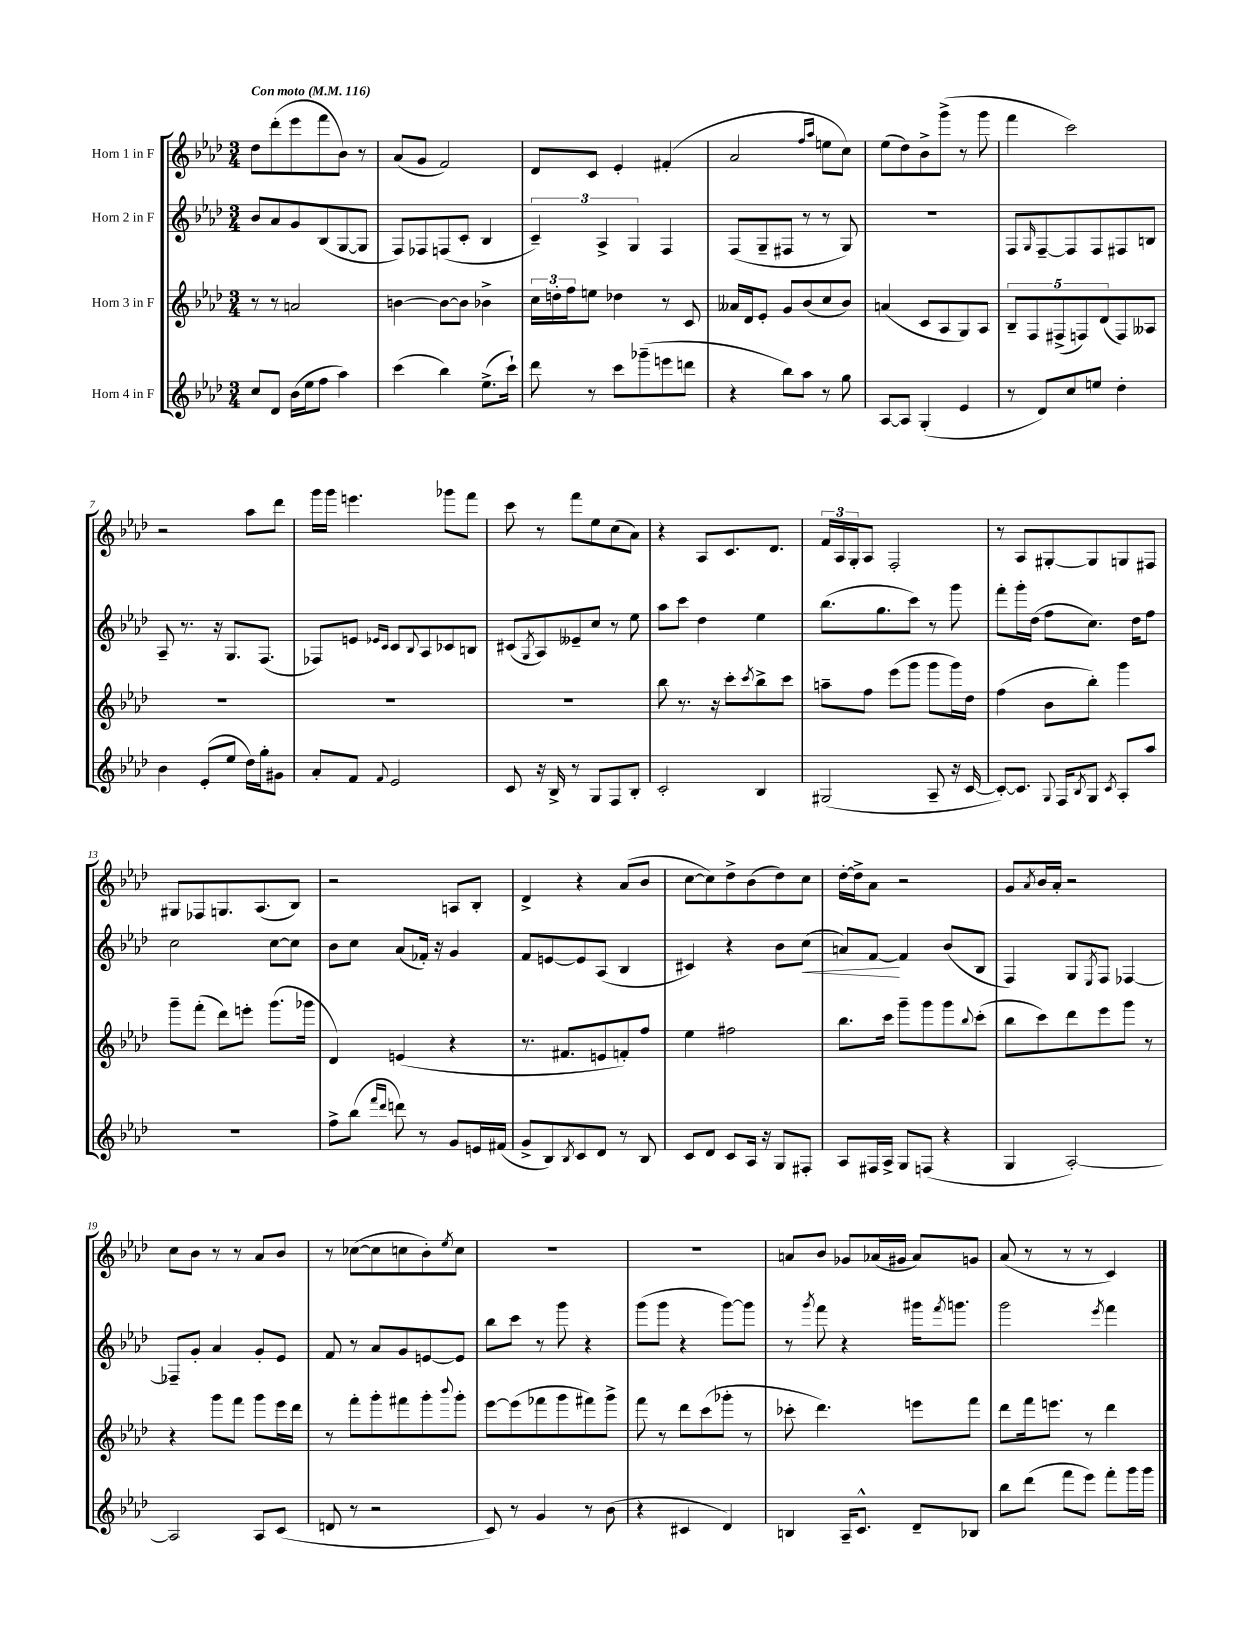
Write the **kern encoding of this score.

**kern	**kern	**kern	**dynam	**kern
*part4	*part3	*part2	*part2	*part1
*staff4	*staff3	*staff2	*staff2	*staff1
*I"Horn 4 in F	*I"Horn 3 in F	*I"Horn 2 in F	*	*I"Horn 1 in F
*clefG2	*clefG2	*clefG2	*	*clefG2
*k[b-e-a-d-]	*k[b-e-a-d-]	*k[b-e-a-d-]	*	*k[b-e-a-d-]
*M3/4	*M3/4	*M3/4	*	*M3/4
*MM116	*MM116	*MM116	*	*MM116
=1	=1	=1	=1	=1
!	!	!	!	!LO:TX:a:B:t=Con moto
8cc/L	8r	8b-/L	.	8dd-\L
8d-/J	8r	8a-/	.	(8ddd-'\
(16b-\LL	2an/	8g/	.	8eee-\
16ee-\J	.	.	.	.
8ff\J	.	(8B-/	.	8fff\
4aa-\)	.	[8G/	.	8b-\J)
.	.	8G/J]	.	8r
=2	=2	=2	=2	=2
(4ccc\	[4bn\	8F/L)	.	(8a-/L
.	.	8F-X/	.	8g/J
4bb-\)	8b\L_	(8Fn/	.	2f/)
.	8b\J]	8c'/J	.	.
(8.ee-^\L	4b-X^\	4B-/	.	.
16ccc`\Jk)	.	.	.	.
=3	=3	=3	=3	=3
8ddd-\	24cc\LL	6c~/)	.	8d-/L
.	24ddn'\	.	.	.
.	24ff\J	.	.	.
8r	8een\J	.	.	8c/J
.	.	6A-^/	.	.
8ccc\L	4dd-X\	.	.	4e-'/
.	.	6G/	.	.
(8ggg-X~\	.	.	.	.
8eeen\	8r	4F/	.	(4f#X'/
8dddn\J	8c/	.	.	.
=4	=4	=4	=4	=4
4r	16a--X/LL	(8F/L	.	2a-/
.	16d-/J	.	.	.
.	8e-'/J	8G~/	.	.
8bb-\L)	8g/L	8F#X/J	.	.
8aa-\J	(8b-/	8r	.	.
.	.	.	.	16qqff/LL
.	.	.	.	16qqaa-/JJ
8r	8cc/	8r	.	8een\L
8gg\	8b-/J)	8G/)	.	8cc\J)
=5	=5	=5	=5	=5
[8A-/L	(4an/	2.r	.	(8ee-\L
8A-/J]	.	.	.	8dd-\)
(4G'/	8c/L	.	.	8b-^\
.	8A-/	.	.	(8ggg^\J
4e-/	8G/)	.	.	8r
.	8A-/J	.	.	8ggg\
=6	=6	=6	=6	=6
8r	10B-~/L	8F/L	.	4fff\
.	10F/	.	.	.
.	.	16qqG/	.	.
8d-/L)	.	[8F~/	.	.
.	(10F#X^/	.	.	.
8cc/	.	8F/]	.	2ccc\)
.	10Fn/)	.	.	.
8een/J	.	8F/	.	.
.	(10d-/	.	.	.
4dd-'\	8F/)	8F#X/	.	.
.	8A--X/J	8Bn/J	.	.
!!LO:LB:g=z
=7	=7	=7	=7	=7
4b-\	2.r	8A-~/	.	2r
.	.	8.r	.	.
(8e-'/L	.	.	.	.
.	.	16r	.	.
8ee-/J	.	8.G/L	.	.
16dd-\LL)	.	.	.	8aa-\L
16gg'\J	.	(8.F/J	.	.
8g#X\J	.	.	.	8ddd-\J
=8	=8	=8	=8	=8
8a-'/L	2.r	8F-X/L)	.	16ggg\LL
.	.	.	.	16ggg\JJ
8f/J	.	8en/J	.	4.eeen\
.	.	16qqe-X/LL	.	.
8qqf/	.	16qqc/JJ	.	.
2e-/	.	8c/L	.	.
.	.	8qqB-/	.	.
.	.	8A-/	.	.
.	.	8c-X/	.	8ggg-X\L
.	.	8Bn/J	.	8fff\J
=9	=9	=9	=9	=9
8c/	2.r	(8c#X/L	.	8ccc\
.	.	8qG/	.	.
16r	.	8A-/)	.	8r
16B-^/	.	.	.	.
8r	.	8e--X~/	.	8fff\L
8G/L	.	8cc/J	.	8ee-\
8F/	.	8r	.	(8cc\
8B-'/J	.	8ee-\	.	8a-\J)
=10	=10	=10	=10	=10
2c'/	8bb-\	8aa-\L	.	4r
.	8.r	8ccc\J	.	.
.	.	4dd-\	.	8A-/L
.	16r	.	.	.
.	8ccc'\L	.	.	8.c/
.	8qccc/	.	.	.
4B-/	8bb-^\	4ee-\	.	.
.	.	.	.	8.d-/J
.	8ccc\J	.	.	.
=11	=11	=11	=11	=11
(2G#X/	8aan~\L	(8.bb-\L	.	24f/LL
.	.	.	.	24A-/
.	.	.	.	24G'/J
.	8ff\J	.	.	8A-/J
.	.	8.gg\	.	.
.	(8eee-\L	.	.	2F'/
.	8ggg\J	8ccc\J)	.	.
8A-~/	8ggg\L	8r	.	.
16r	16ggg\L)	8ggg\	.	.
[16c/	16dd-\JJ	.	.	.
=12	=12	=12	=12	=12
8c'/L_)	(4ff\	8fff'\L	.	8r
8.c/J]	.	16ggg'\L	.	8A-/L
.	.	(16dd-\JJ	.	.
.	8b-\L	8ff\L	.	[8G#X'/
8qqG/	.	.	.	.
16F/KL	.	.	.	.
8qB-/	.	.	.	.
8G/J	8bb-'\J)	8.cc\J)	.	8G#/]
8qc/	.	.	.	.
8A-'/L	4ggg\	.	.	8Gn/
.	.	16dd-\KL	.	.
8aa-/J	.	8ff\J	.	8F#X/J
!!LO:LB:g=z
=13	=13	=13	=13	=13
2.r	8ggg~\L	2cc\	.	8G#X/L
.	(8fff'\J	.	.	8F-X/
.	8ddd-\L)	.	.	8.Gn/
.	8eeen'\J	.	.	.
.	.	.	.	(8.A-/
.	(8.ggg\L	[8cc\L	.	.
.	.	8cc\J]	.	8B-/J)
.	16ggg-X\Jk	.	.	.
=14	=14	=14	=14	=14
8ff^\L	4d-/)	8b-\L	.	2r
(8bb-\J	.	8cc\J	.	.
16qqfff/LL	.	.	.	.
16qqddd-/JJ	.	.	.	.
8dddn\)	(4en/	(8a-/L	.	.
8r	.	16f-X'/Jk)	.	.
.	.	16r	.	.
8g/L	4r	4g/	.	8An/L
16en/L	.	.	.	8B-'/J
(16f#X/JJ	.	.	.	.
=15	=15	=15	=15	=15
8g^/L	8.r	8f/L	.	4d-^/
8B-/)	.	[8en/	.	.
.	8.f#X/L	.	.	.
8qB-/	.	.	.	.
8c/	.	8e/]	.	4r
8d-/J	8en/	(8A-/J	.	.
8r	8fn'/)	4B-/	.	(8a-/L
8B-/	8ff/J	.	.	8b-/J
=16	=16	=16	=16	=16
8c/L	4ee-\	4c#X/)	.	[8cc\L
8d-/J	.	.	.	8cc\])
8c/L	2ff#X\	4r	.	8dd-^\
16A-/Jk	.	.	.	(8b-\
16r	.	.	.	.
8G/L	.	8b-\L	.	8dd-\)
!	!	!	!LO:HP:b	!
8F#X'/J	.	(8cc\J	<	8cc\J
=17	=17	=17	=17	=17
8A-/L	8.bb-\L	8an/L)	.	[16dd-'\LL
.	.	.	.	16dd-^\J]
16F#X/L	.	[8f/J	.	8a-\J
16A-^/JJ	16ccc\Jk	.	.	.
8G/L	8ggg~\L	4f/]	[	2r
(8Fn/J	8ggg\	.	.	.
4r	8ggg\	(8b-/L	.	.
.	8qqbb-/	.	.	.
.	(8ccc'\J	8B-/J	.	.
=18	=18	=18	=18	=18
4G/	8bb-\L	4F/)	.	8g/L
.	.	.	.	8qa-/
.	8ccc\)	.	.	16b-/L
.	.	.	.	16a-'/JJ
[2A-'/)	8ddd-\	8G/L	.	2r
.	.	8qE-/	.	.
.	8eee-\	8F/J	.	.
.	8ggg\J	[4F-X/	.	.
.	8r	.	.	.
!!LO:LB:g=z
=19	=19	=19	=19	=19
2A-/]	4r	8F-X~/L]	.	8cc\L
.	.	8g'/J	.	8b-\J
.	8ggg\L	4a-/	.	8r
.	8fff\J	.	.	8r
8A-/L	8ggg\L	8g'/L	.	8a-/L
(8c/J	16eee-\L	8e-/J	.	8b-/J
.	16ddd-\JJ	.	.	.
=20	=20	=20	=20	=20
8dn/	8r	8f/	.	8r
8r	8fff'\L	8r	.	([8cc-X\L
2r	8ggg'\	8a-/L	.	8cc-\]
.	8fff#X\	8g/	.	8ccn\
.	8ggg'\	[8en/	.	8b-'\)
.	8qqbbb-/	.	.	8qee-/
.	8ggg'\J	8e/J]	.	8cc\J
=21	=21	=21	=21	=21
8c/)	[8eee-\L	8bb-\L	.	2.r
8r	(8eee-\]	8ccc\J	.	.
4g/	8fff-X\	8r	.	.
.	8ggg\	8ggg\	.	.
8r	8fff#X\)	4r	.	.
(8b-\	8ggg^\J	.	.	.
=22	=22	=22	=22	=22
4r	8fff\	(8ggg\L	.	2.r
.	8r	8ggg\J	.	.
4c#X/	8ddd-\L	4r	.	.
.	(8ccc\	.	.	.
4d-/)	8ggg-X'\J	[8ggg\L)	.	.
.	8r	8ggg\J]	.	.
=23	=23	=23	=23	=23
4Bn/	8ccc-X'\	8r	.	8an/L
.	.	8qggg/	.	.
.	4.ddd-\)	8fff\	.	8b-/J
16A-~/KL	.	4r	.	8g-X/L
8.c^^/J	.	.	.	.
.	.	.	.	(16a-X/L
.	.	.	.	16g#X/JJ
8d-~/L	8eeen\L	16ggg#X\KL	.	8a-/L)
.	.	8qfff/	.	.
.	.	8.gggn\J	.	.
8B-X/J	8fff\J	.	.	8gn/J
=24	=24	=24	=24	=24
8bb-\L	8ddd-\L	2ggg\	.	(8a-/
(8ddd-\J	16fff\k	.	.	8r
.	8.eeen\J	.	.	.
8fff\L	.	.	.	8r
8eee-\J)	8r	.	.	8r
.	.	8qeee-/	.	.
8fff'\L	4ddd-\	4fff\	.	4c/)
16ggg\L	.	.	.	.
16ggg\JJ	.	.	.	.
==	==	==	==	==
*-	*-	*-	*-	*-
